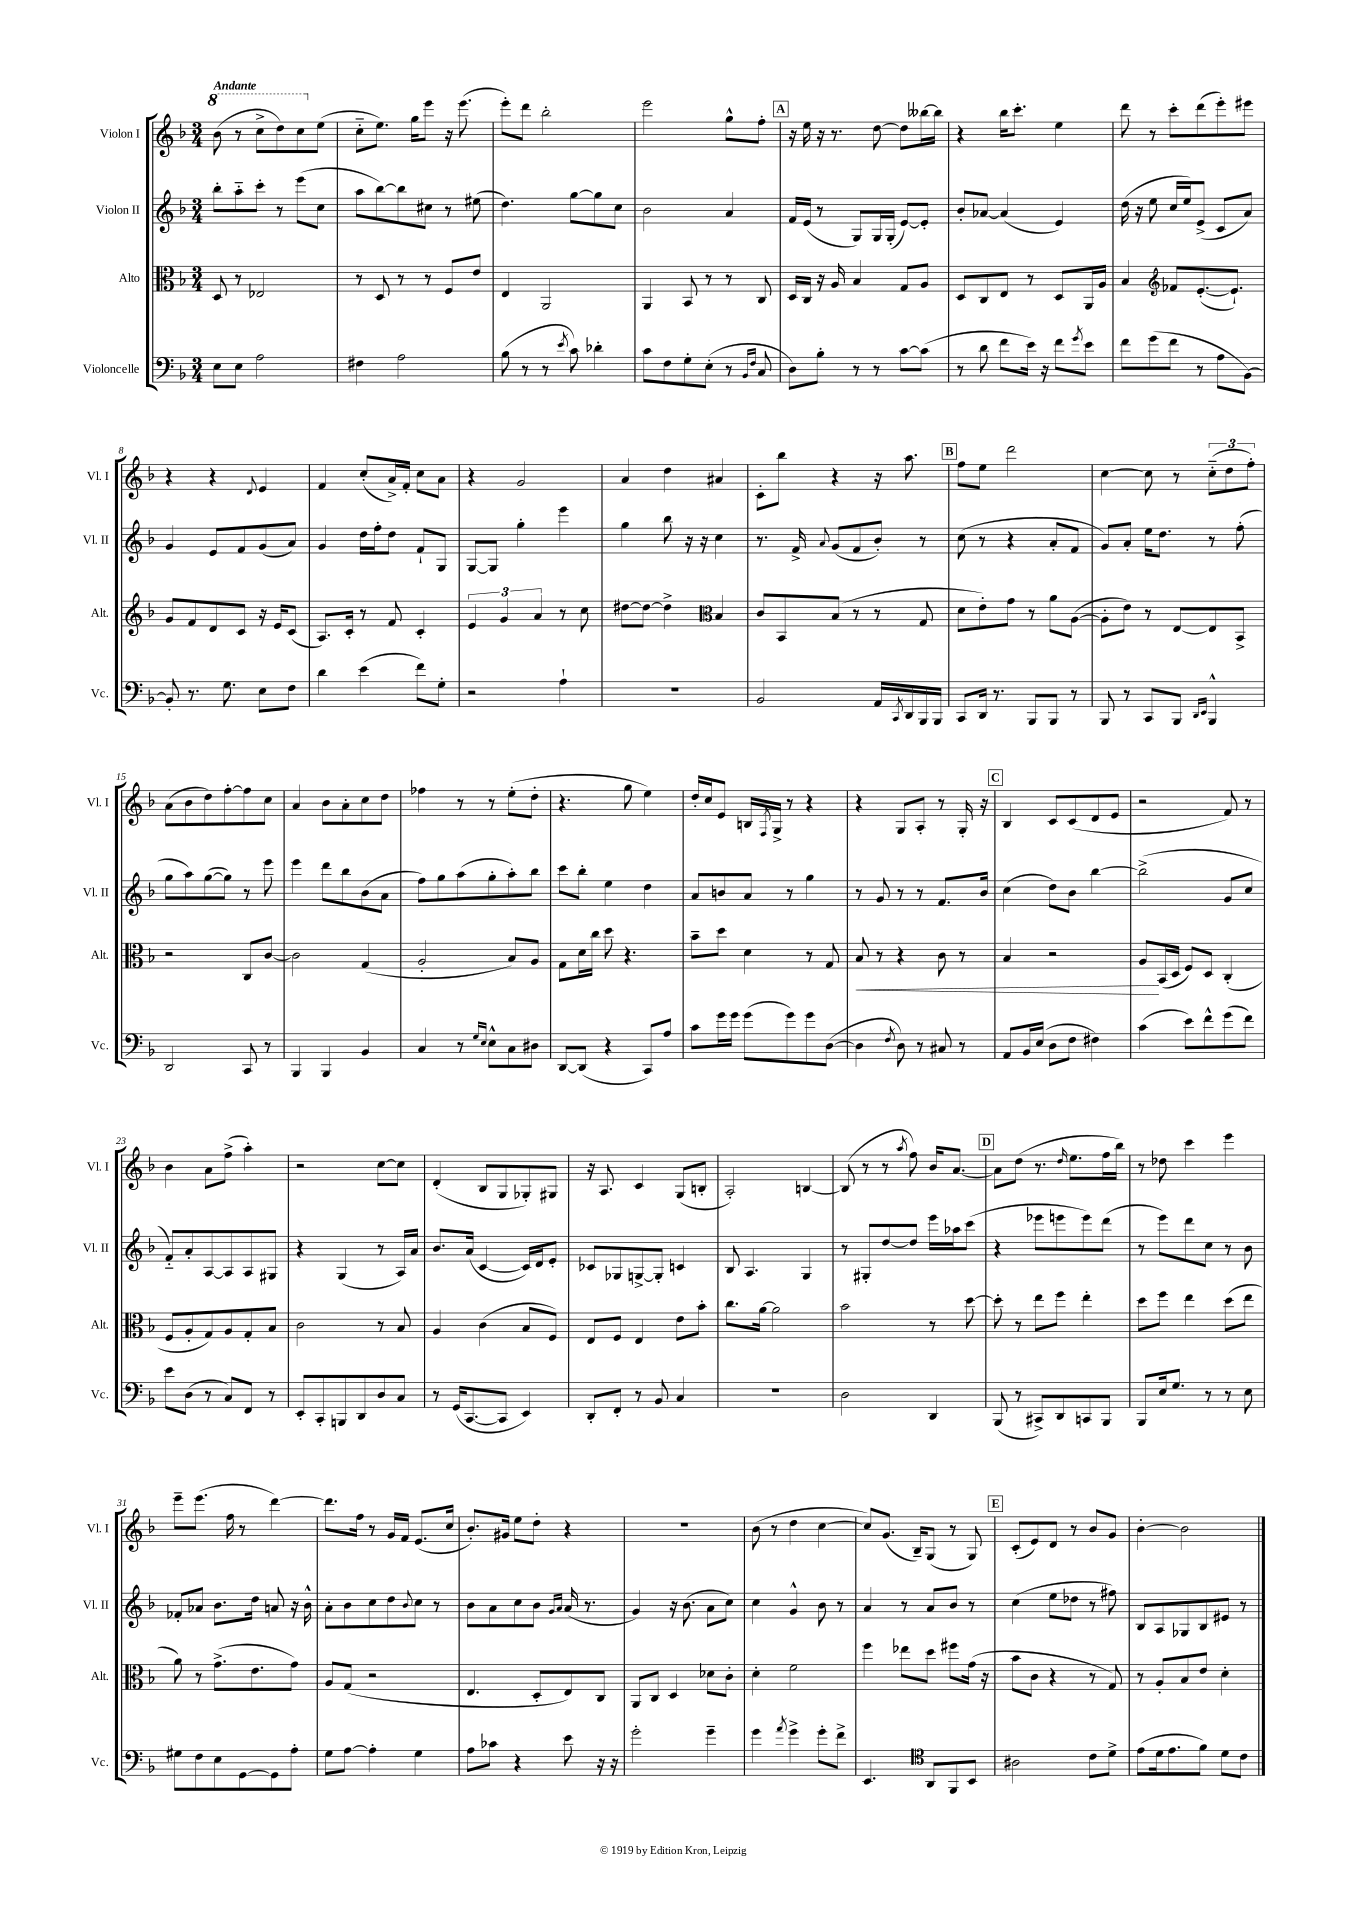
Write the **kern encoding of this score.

**kern	**kern	**dynam	**kern	**kern
*part4	*part3	*part3	*part2	*part1
*staff4	*staff3	*staff3	*staff2	*staff1
*I"Violoncelle	*I"Alto	*	*I"Violon II	*I"Violon I
*I'Vc.	*I'Alt.	*	*I'Vl. II	*I'Vl. I
*clefF4	*clefC3	*	*clefG2	*clefG2
*k[b-]	*k[b-]	*	*k[b-]	*k[b-]
*M3/4	*M3/4	*	*M3/4	*M3/4
*	*	*	*	*8va
=1	=1	=1	=1	=1
!	!	!	!	!LO:TX:a:B:t=Andante
8E\L	8D/	.	8bb-'\L	(8bb-\
8E\J	8r	.	8aa\	8r
2A\	2E-X/	.	8ccc'\J	8ccc^\L
.	.	.	8r	8ddd\)
.	.	.	(8eee\L	8ccc\
*	*	*	*	*X8va
.	.	.	8cc\J	(8ee\J
=2	=2	=2	=2	=2
4F#X\	8r	.	8aa\L	8cc\L
.	8D/	.	[8bb-\)	8.ee\J)
2A\	8r	.	8bb-\]	.
.	.	.	.	16gg\KL
.	8r	.	8cc#X\J	8eee\J
.	8F/L	.	8r	16r
.	.	.	.	(8.eee\
.	8e/J	.	(8ee#X\	.
=3	=3	=3	=3	=3
(8B-\	4E/	.	4.dd\)	8eee'\L)
8r	.	.	.	8ddd\J
8r	2AA/	.	.	2bb-'\
8qe/	.	.	.	.
8c\)	.	.	[8gg\L	.
4d-X'\	.	.	8gg\]	.
.	.	.	8cc\J	.
=4	=4	=4	=4	=4
8c\L	4AA/	.	2b-\	2eee\
8F\	.	.	.	.
8G'\	8BB-/	.	.	.
(8E'\J	8r	.	.	.
8r	8r	.	4a/	8gg^^\L
16qqBB-/LL	.	.	.	.
16qqF/JJ	.	.	.	.
8C/	8C/	.	.	8ff'\J
!!LO:REH:place=s1:t=A
=5	=5	=5	=5	=5
8D\L)	16D/LL	.	16f/LL	16r
.	16C/JJ	.	(16e/JJ	16ee\
8B-'\J	16r	.	8r	16r
.	16A/	.	.	8.r
8r	4B-/	.	8G/L)	.
8r	.	.	16G/L	[8dd\
.	.	.	(16G'/JJ	.
[8c\L	8G/L	.	[8e/L)	8dd\L]
(8c\J]	8A/J	.	8e'/J]	[16bb--X\L
.	.	.	.	16bb--\JJ]
=6	=6	=6	=6	=6
8r	8D/L	.	8b-'/L	4r
8d\	8C/	.	[8a-X/J	.
8f\L	8E/J	.	(4a-/]	16bb-\KL
.	.	.	.	8.ccc'\J
16e\Jk)	8r	.	.	.
16r	.	.	.	.
8f\L	8D/L	.	4e/)	4ee\
8qg/	.	.	.	.
8e\J	16AA/L	.	.	.
.	16A/JJ	.	.	.
=7	=7	=7	=7	=7
8f\L	4B-/	.	(16dd\	8ddd\
.	.	.	16r	.
(8g\	.	.	8ee\	8r
*	*clefG2	*	*	*
8f\J	8f-X/L	.	16cc/LL	8ccc'\L
.	.	.	16ee/J)	.
8r	([8.e'/	.	(8e^/J	(8ddd\
8A\L	.	.	8c/L	8eee'\)
.	8.e`/J])	.	.	.
[8BB-\J)	.	.	8a/J)	8eee#X\J
!!LO:LB:g=z
=8	=8	=8	=8	=8
8BB-'/]	8g/L	.	4g/	4r
8.r	8f/	.	.	.
.	8d/	.	8e/L	4r
8.G\	.	.	.	.
.	8c/J	.	8f/	.
.	.	.	.	8qqd/
8E\L	16r	.	(8g/	4e/
.	16e/KL	.	.	.
8F\J	(8c/J	.	8a/J)	.
=9	=9	=9	=9	=9
4d\	8.A/L)	.	4g/	4f/
.	16c'/Jk	.	.	.
(4e\	8r	.	16dd\LL	(8cc'/L
.	.	.	16ff'\J	.
.	8f/	.	8dd\J	16a^/L)
.	.	.	.	16f'/JJ
8f\L)	4c'/	.	8f`/L	8cc\L
8G'\J	.	.	8G/J	8a\J
=10	=10	=10	=10	=10
2r	6e/	.	[8G/L	4r
.	.	.	8G/J]	.
.	6g/	.	.	.
.	.	.	4gg'\	2g/
.	6a/	.	.	.
4A`\	8r	.	4eee\	.
.	8cc\	.	.	.
=11	=11	=11	=11	=11
2.r	[8dd#X\L	.	4gg\	4a/
.	8dd#\J_	.	.	.
.	4dd#^\]	.	8bb-\	4dd\
.	.	.	16r	.
.	.	.	16r	.
*	*clefC3	*	*	*
.	4B-/	.	4cc\	4a#X/
=12	=12	=12	=12	=12
2BB-/	8c/L	.	8.r	8c'\L
.	8BB-/	.	.	8bb-\J
.	.	.	16f^/	.
.	.	.	8qqa/	.
.	(8B-/J	.	(8g/L	4r
.	8r	.	8f/	.
16AA/LL	8r	.	8b-'/J)	16r
8qCC/	.	.	.	.
16DD/	.	.	.	8.aa\
16BBB-/	8G/	.	8r	.
16BBB-/JJ	.	.	.	.
!!LO:REH:place=s1:t=B
=13	=13	=13	=13	=13
8CC/L	8d\L	.	(8cc\	8ff\L
16DD/Jk	8e'\)	.	8r	8ee\J
8.r	.	.	.	.
.	8g\J	.	4r	2ddd\
8BBB-/L	8r	.	.	.
8BBB-/J	8a\L	.	8a'/L	.
8r	([8A\J	.	8f/J	.
=14	=14	=14	=14	=14
8BBB-/	8A'\L]	.	8g/L)	[4cc\
8r	8e\J)	.	8a'/J	.
8CC/L	8r	.	16ee\KL	8cc\]
.	.	.	8.dd\J	.
8BBB-/J	[8E/L	.	.	8r
16qqDD/LL	.	.	.	.
16qqEE/JJ	.	.	.	.
4BBB-^^/	8E/]	.	8r	(12cc\L
.	.	.	.	12dd\
.	8BB-^/J	.	(8ff'\	.
.	.	.	.	12ff'\J)
!!LO:LB:g=z
=15	=15	=15	=15	=15
2DD/	2r	.	8gg\L	(8a\L
.	.	.	8aa\)	8b-\
.	.	.	([8gg\	8dd\)
.	.	.	8gg\J])	[8ff'\
8CC/	8C/L	.	8r	8ff\]
8r	[8c/J	.	8eee\	8cc\J
=16	=16	=16	=16	=16
4BBB-/	2c\]	.	4eee\	4a/
4BBB-/	.	.	8ddd\L	8b-\L
.	.	.	8bb-\	8a'\
4BB-/	(4G/	.	(8b-\	8cc\
.	.	.	8a\J	8dd\J
=17	=17	=17	=17	=17
4C/	2A'/	.	8ff\L)	4ff-X\
.	.	.	8gg\	.
8r	.	.	(8aa\	8r
16qqG/LL	.	.	.	.
16qqE/JJ	.	.	.	.
8E^^\L	.	.	8gg'\	8r
8C\	8B-/L)	.	8aa'\)	(8ee'\L
8D#X\J	8A/J	.	8bb-\J	8dd'\J
=18	=18	=18	=18	=18
[8DD/L	8G\L	.	8ccc\L	4.r
(8DD/J]	16d\L	.	8bb-'\J	.
.	16cc\JJ	.	.	.
4r	8dd\	.	4ee\	.
.	4.r	.	.	8gg\
8CC/L)	.	.	4dd\	4ee\)
8A/J	.	.	.	.
=19	=19	=19	=19	=19
8c\L	8b-~\L	.	8a/L	16dd'/LL
.	.	.	.	16cc/J
16g\L	8dd\J	.	8bn/	8e/J
16g\JJ	.	.	.	.
(8g\L	4d\	.	8a/J	16Bn/LL
.	.	.	.	8qF/
.	.	.	.	16G^/JJ
8g\)	.	.	8r	8r
8g\	8r	.	4gg\	4r
([8D\J	8G/	.	.	.
=20	=20	=20	=20	=20
!	!	!LO:HP:b	!	!
4D\]	8B-/	<	8r	4r
.	8r	.	8g/	.
8qF/	.	.	.	.
8D\)	4r	.	8r	8G/L
8r	.	.	8r	8A'/J
8C#X/	8c\	.	8.f/L	8r
8r	8r	.	.	16G'/
.	.	.	16b-/Jk	16r
!!LO:REH:place=s1:t=C
=21	=21	=21	=21	=21
8AA/L	4B-/	.	(4cc\	4B-/
16BB-/L	.	.	.	.
(16E/JJ	.	.	.	.
8D\L	2r	.	8dd\L)	8c/L
8F\J	.	.	8b-\J	(8c/
4F#X\)	.	.	[4bb-\	8d/
.	.	.	.	8e/J
=22	=22	=22	=22	=22
(4c\	8A/L	.	(2bb-^\]	2r
.	(16BB-/L	[	.	.
.	16D/JJ	.	.	.
8e\L)	8F/L)	.	.	.
8f^^\	8D/J	.	.	.
(8g\	(4C'/	.	8g/L	8f/)
8f\J)	.	.	8cc/J	8r
!!LO:LB:g=z
=23	=23	=23	=23	=23
8e\L	8F/L	.	8f/L)	4b-\
(8D\J	8A'/	.	8a'/	.
8r	8G/)	.	[8A/	8a\L
8C/L)	8A/	.	8A/]	(8ff^\J
8FF/J	8G'/	.	8A/	4aa'\)
8r	8B-/J	.	8G#X/J	.
=24	=24	=24	=24	=24
8EE'/L	2c\	.	4r	2r
8CC'/	.	.	.	.
8BBBn/	.	.	(4G/	.
8DD/	.	.	.	.
8D/	8r	.	8r	[8cc\L
8C/J	8B-/	.	16A/LL)	8cc\J]
.	.	.	16a/JJ	.
=25	=25	=25	=25	=25
8r	4A/	.	8.b-/L	(4d'/
(16GG/KL	.	.	.	.
[8.CC/	.	.	(16a/Jk	.
.	(4c\	.	[4c/	8B-/L
8CC/J]	.	.	.	8G/
4EE/)	8B-/L	.	16c/LL])	8G-X'/)
.	.	.	16d/J	.
.	8F/J)	.	8e'/J	8G#X/J
=26	=26	=26	=26	=26
8DD'/L	8E/L	.	8c-X/L	16r
.	.	.	.	8.A/
8FF'/J	8F/J	.	8G-X/	.
8r	4E/	.	[8Gn^/	4c/
8BB-/	.	.	8G'/J]	.
4C/	8e\L	.	4cn/	(8G/L
.	8b-'\J	.	.	8Bn'/J
=27	=27	=27	=27	=27
2.r	8.cc\L	.	8B-/	2A'/)
.	.	.	4.A/	.
.	[16a\Jk	.	.	.
.	2a\]	.	.	.
.	.	.	4G/	[4Bn/
=28	=28	=28	=28	=28
2D\	2b-\	.	8r	(8B/]
.	.	.	8G#X'/L	8r
.	.	.	[8dd/	8r
.	.	.	.	8qaa/
.	.	.	8dd/J]	8ff\)
4DD/	8r	.	16eee\LL	16b-/KL
.	.	.	16aa-X\J	[8.a/J
.	[8dd\	.	(8ccc\J	.
!!LO:REH:place=s1:t=D
=29	=29	=29	=29	=29
(8BBB-/	8dd'\]	.	4r	8a\L]
8r	8r	.	.	(8dd\J
8CC#X^/L)	8ee\L	.	8eee-X\L	8.r
8DD/	8ff\J	.	8eeen\	.
.	.	.	.	16qqdd/
.	.	.	.	8.ee\L
8CCn/	4ee'\	.	8eee\)	.
8BBB-/J	.	.	(8ddd\J	16ff\L
.	.	.	.	16bb-\JJ)
=30	=30	=30	=30	=30
8BBB-/L	8dd\L	.	8r	8r
16E/k	8ff\J	.	8eee\L)	8dd-X\
8.G/J	.	.	.	.
.	4ee\	.	8ddd\	4ccc\
8r	.	.	8cc\J	.
8r	(8dd\L	.	8r	4eee\
8E\	8ee\J	.	8b-\	.
!!LO:LB:g=z
=31	=31	=31	=31	=31
8G#X\L	8a\)	.	8f-X'/L	8eee~\L
8F\	8r	.	8a-X/J	(8.eee\J
8E\	(8.g^\L	.	8.b-\L	.
.	.	.	.	16ff\
[8GG\	.	.	.	8r
.	8.e\	.	16dd\Jk	.
8GG\]	.	.	8an/	[4ddd\)
8A'\J	8g\J)	.	16r	.
.	.	.	16b-^^\	.
=32	=32	=32	=32	=32
8G\L	8A/L	.	8a'\L	8.ddd\L]
[8A\J	(8G/J	.	8b-\	.
.	.	.	.	16ff\Jk
4A'\]	2r	.	8cc\	8r
.	.	.	8dd\	16g/LL
.	.	.	.	16f/JJ
.	.	.	8qqb-/	.
4G\	.	.	8cc\J	(8.e/L
.	.	.	8r	.
.	.	.	.	16cc/Jk
=33	=33	=33	=33	=33
8A\L	4.E/	.	8b-\L	8.b-'/L)
8c-X\J	.	.	8a\	.
.	.	.	.	16g#X/Jk
4r	.	.	8cc\	8ee\L
.	8D'/L	.	8b-\J	8dd'\J
.	.	.	16qqg/LL	.
.	.	.	16qqa/JJ	.
8e\	8E/)	.	(16a/	4r
.	.	.	8.r	.
16r	8C/J	.	.	.
16r	.	.	.	.
=34	=34	=34	=34	=34
2g'\	8AA/L	.	4g/)	2.r
.	8C/J	.	.	.
.	4D/	.	16r	.
.	.	.	(8.b-\	.
4g~\	8d-X\L	.	8a\L	.
.	8c'\J	.	8cc\J)	.
=35	=35	=35	=35	=35
4g\	4d'\	.	4cc\	(8b-\
.	.	.	.	8r
8qa/	.	.	.	.
4g^\	2f\	.	4g^^/	4dd\
8g'\L	.	.	8b-\	[4cc\
8f^\J	.	.	8r	.
=36	=36	=36	=36	=36
4.EE/	4ff\	.	4a/	8cc/L])
.	.	.	.	(8.g/J
.	8ee-X\L	.	8r	.
.	.	.	.	16B-~/KL)
*clefC4	*	*	*	*
8AA/L	8dd\J	.	8a/L	(8G/J
8FF/	8ff#X\L	.	8b-/J	8r
8BB-/J	(16g\Jk	.	8r	8G/)
.	16r	.	.	.
!!LO:REH:place=s1:t=E
=37	=37	=37	=37	=37
2A#X\	8b-\L	.	(4cc\	(8c'/L
.	8c\J	.	.	8e/)
.	4r	.	8ee\L	8d/J
.	.	.	8dd-X\J	8r
8c\L	8r	.	8r	8b-/L
8d^\J	8G/)	.	8ff#X\)	8g/J
=38	=38	=38	=38	=38
(8e\L	8r	.	8B-/L	[4b-'\
16d\k	8A'/L	.	8A/	.
8.e\	.	.	.	.
.	8B-/	.	8G-X/	2b-\]
8f\J)	8e/J	.	8B-/	.
8d\L	4d'\	.	8e#X/J	.
8c\J	.	.	8r	.
==	==	==	==	==
*-	*-	*-	*-	*-
